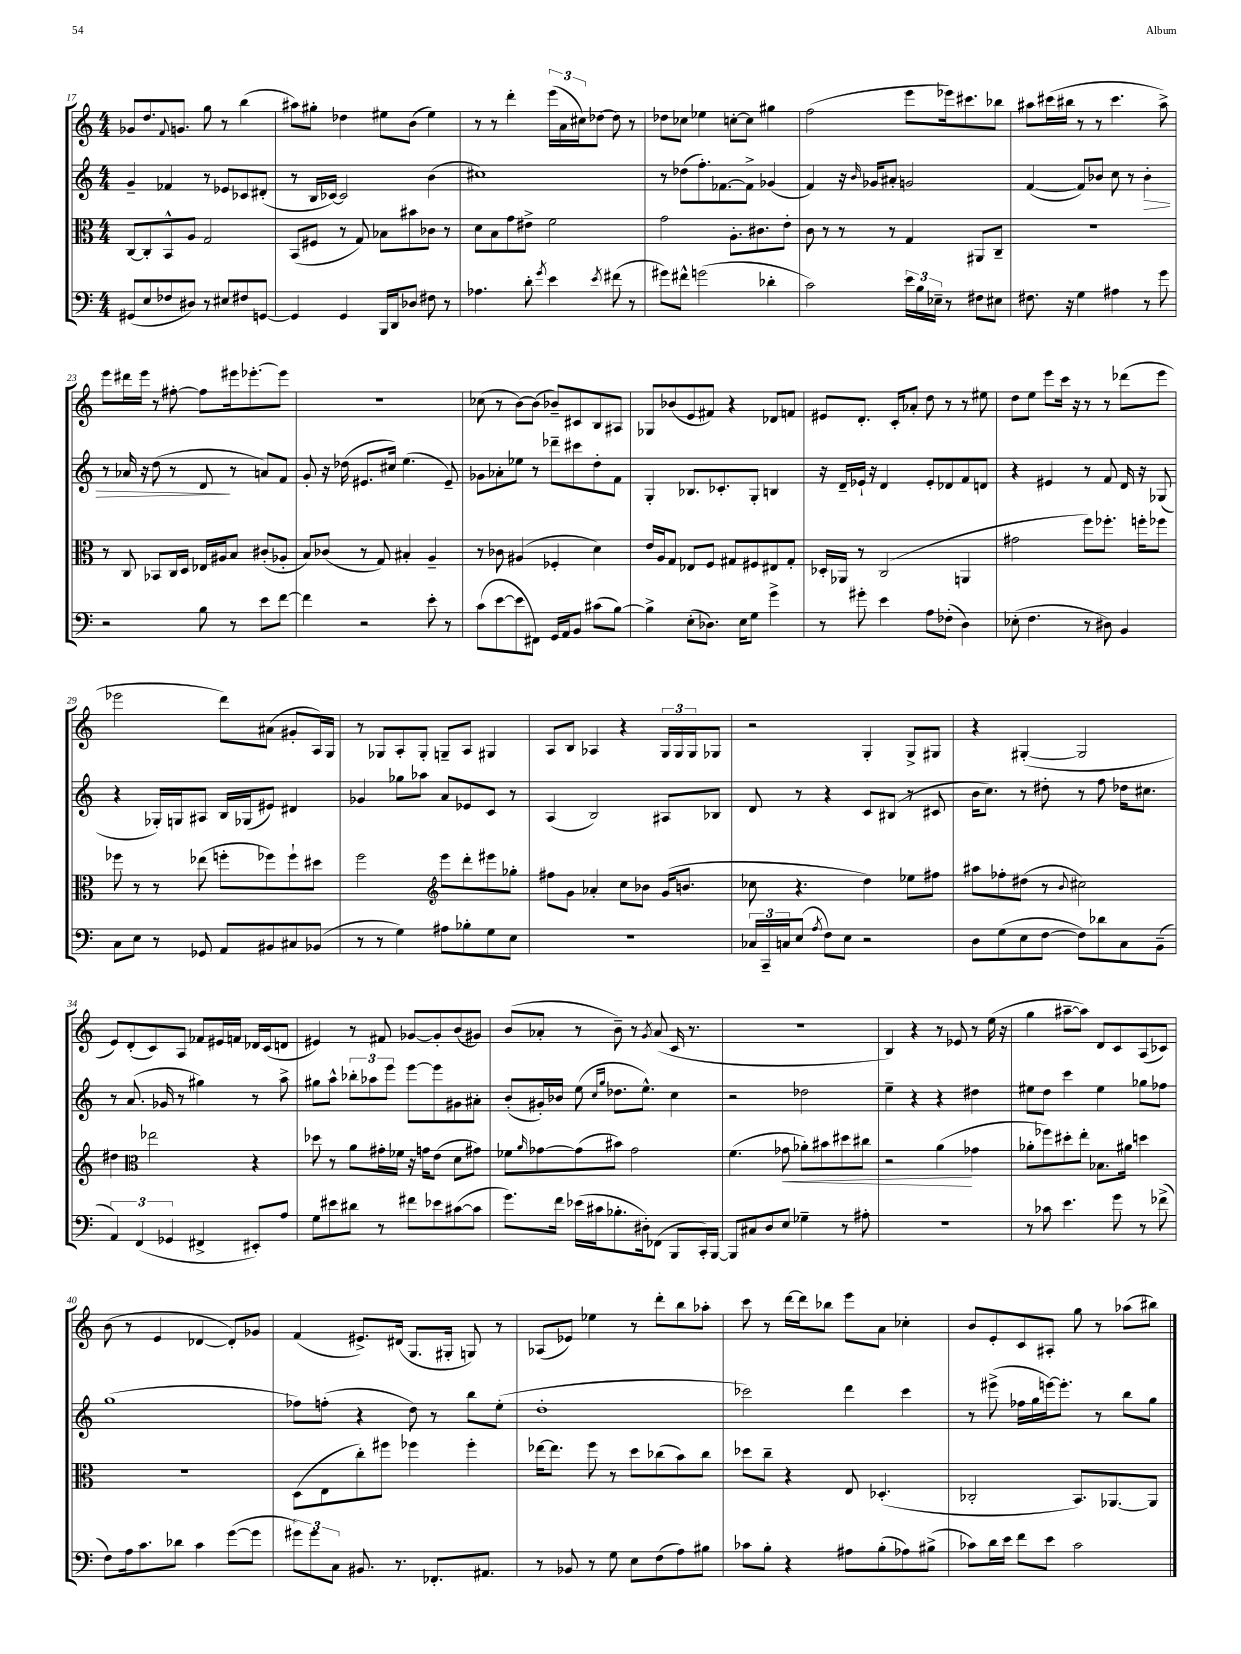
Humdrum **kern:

**kern	**kern	**kern	**kern
*staff4	*staff3	*staff2	*staff1
*clefF4	*clefC3	*clefG2	*clefG2
*k[]	*k[]	*k[]	*k[]
*M4/4	*M4/4	*M4/4	*M4/4
(8GG#	[8C	4g~	8g-
8E	8C']	.	8.dd
8F-	8BB^^	4f-	.
.	.	.	8qqf
.	.	.	8.g
8D#)	8A	.	.
8r	2G	8r	8gg
8E#	.	8e-	8r
8F#	.	8c-	(4bb
[8GG	.	(8d#'	.
=	=	=	=
4GG]	(8BB	8r	8aa#)
.	8F#	16B	8gg#'
.	.	[16c-)	.
4GG	8r	2c-]	4dd-
.	8G)	.	.
16BBB	8B-	.	8ee#
16DD	.	.	.
8D-	8b#	.	(8b
8F#	8c-	(4b	4ee#)
8r	8r	.	.
=	=	=	=
4.A-	8d	1cc#)	8r
.	8B	.	8r
.	8g	.	4ddd'
8d'	8e#^	.	.
8qg	.	.	.
4e	2f	.	(24eee
.	.	.	24a
.	.	.	24cc#)
.	.	.	[8dd-
8qe	.	.	.
(8f#	.	.	8dd-]
8r	.	.	8r
=	=	=	=
8g#)	2g	8r	8dd-
8f#^^	.	(8dd-	8cc-
(2g	.	8.ff')	4ee-
.	.	[8.f-	.
.	8.A'	.	[8cc'
.	.	8f-^]	8cc]
.	8.c#	.	.
4d-'	.	(4g-	4gg#
.	8e'	.	.
=	=	=	=
2c)	8c	4f)	(2ff
.	8r	.	.
.	8r	16r	.
.	.	16qqb	.
.	.	16g-	.
.	8r	8a#'	.
24e	4G	2g	8eee
24B	.	.	.
24E-~	.	.	.
8r	.	.	16eee-)
.	.	.	8.ccc#
8F#	8AA#	.	.
8E#	8C~	.	8bb-
=	=	=	=
8.F#	1r	([4f	8aa#
.	.	.	(16ccc#
16r	.	.	16bb#
4G	.	8f])	8r
.	.	8b-	8r
4A#	.	8cc	4.ccc#
.	.	8r	.
8r	.	4b-'	.
8g	.	.	8aa#^)
=	=	=	=
2r	8r	8r	8eee
.	8C	16a-	16ddd#
.	.	16r	16eee
.	8BB-	(8dd	8r
.	16C	8r	[8ff#'
.	16D	.	.
8B	16E-	8d	8ff#]
.	16A#	.	.
8r	8B	8r	16eee#
.	.	.	[8.eee-'
8e	(8c#'	8a)	.
[8f	8A-'	8f	8eee-]
=	=	=	=
4f]	8B)	8g'	1r
.	(8c-	16r	.
.	.	(16dd-	.
2r	8r	8.e#	.
.	8G)	.	.
.	.	16cc#)	.
.	4B#'	(4.ee	.
8e'	4A~	.	.
8r	.	8e#~)	.
=	=	=	=
(8c	8r	8g-	(8cc-
[8e	8c-	8a-'	8r
8e]	(4A#	8ee-	[8b)
8FF#)	.	8r	(8b]
16GG	4F-'	8ddd-~	8b-~)
16AA	.	.	.
8BB	.	8ccc#	8c#
(8c#	4d)	8dd'	8B
[8B)	.	8f	8A#
=	=	=	=
4B^]	16e	4G'	8G-
.	16A	.	.
.	8G	.	(8b-
(8E'	8E-	8.B-	8e
8.D-)	8F	.	8f#)
.	.	8.c-'	.
.	8G#	.	4r
16E	.	.	.
8G	8F#	8G'	.
4g^	8E#	4B	8d-
.	8G#'	.	8f
=	=	=	=
8r	16D-'	16r	8e#
.	16AA-	16d~	.
8g#'	8r	16e-`	8.d'
.	.	16r	.
4e	(2C	4d	.
.	.	.	16c'
.	.	.	8a-'
8A	.	8e-'	8dd
(8F-'	.	8d-	8r
4D)	4AA	8f	8r
.	.	8d	8ee#
=	=	=	=
(8E-'	2g#	4r	8dd
4.F	.	.	8ee
.	.	4e#	8eee
.	.	.	16ccc
.	.	.	16r
8r	8ff)	8r	8r
8D#)	8.ff-'	8f	8r
4BB	.	16d	(8ddd-
.	16ff'	16r	.
.	8ff-	(8G-	8eee
=	=	=	=
8C	8ff-	4r	2eee-
8E	8r	.	.
8r	8r	16G-')	.
.	.	16G	.
8GG-	(8ee-	8A#	.
8AA	8ff'	16B	8ddd)
.	.	(16G-	.
8BB#	8ff-)	8e#)	(8a#
8C#	8ff-`	4d#	8g#'
(8BB-	8dd#	.	16A)
.	.	.	16G
=	=	=	=
8r	2ff	4g-	8r
8r	.	.	8G-
4G)	.	8gg-	8A'
.	.	8aa-	8G-'
*	*clefG2	*	*
8A#	8eee	8a	8G~
8B-'	8ddd'	8e-	8A
8G	8eee#	8c	4G#
8E	8gg-'	8r	.
=	=	=	=
1r	8ff#	(4A	8A
.	8g	.	8B
.	4a-'	2B)	4A-
.	8cc	.	4r
.	8b-	.	.
.	(16g	8A#	24G
.	.	.	24G
.	8.b	.	.
.	.	.	24G
.	.	8B-	8G-
=	=	=	=
24C-	8cc-	8d	2r
24CC~	.	.	.
24C	.	.	.
(8E	4.r	8r	.
8qA	.	.	.
8F)	.	4r	.
8E	.	.	.
2r	4dd)	8c	4G'
.	.	(8B#	.
.	8ee-	8r	8G^
.	8ff#	8c#	8G#
=	=	=	=
8D	8aa#	16b	4r
.	.	8.cc)	.
(8G	8ff-'	.	.
8E	(8dd#	8r	([4G#'
[8F	8r	8dd#'	.
.	8qqb	.	.
8F])	2cc#)	8r	2G#]
8d-	.	8ff	.
8C	.	16dd-	.
.	.	8.cc#	.
(8BB~	.	.	.
=	=	=	=
6AA)	4dd#	8r	8e)
.	.	(8.a	(8d'
(6FF	.	.	.
*	*clefC3	*	*
.	2ee-	.	8c)
.	.	16g-	.
6GG-	.	.	.
.	.	8r	8A
4FF#^	.	4gg#)	8f-
.	.	.	16e#
.	.	.	16f
8EE#')	4r	8r	16d-
.	.	.	(16c
8A	.	8aa^	8d
=	=	=	=
8G	8dd-	8gg#	4e#)
8e#	8r	8aa^^	.
8d#	8a	12bb-'	8r
.	.	12aa-	.
8r	16g#'	.	8f#
.	.	12eee	.
.	16f-	.	.
8f#	16r	[8eee	[8g-
.	16g	.	.
8e-	(8e	8eee]	8g-']
([8c#	8d	8g#	(8b
8c#]	8g#)	8a#'	8g#)
=	=	=	=
8.g)	8f-	(8b'	(8b
.	16qqa	.	.
.	[8g-	16g#')	8a-'
16f	.	16b-	.
(16e-	(8g-]	(8ee	8r
16c#	.	.	.
.	.	16qqcc	.
.	.	16qqgg	.
8.B-'	8b#)	8.dd-	8b~)
.	2g-	.	8r
16D#')	.	8.ee^^)	.
.	.	.	8qg
(8FF-	.	.	(8a-
8BBB	.	4cc	16c
.	.	.	8.r
16CC')	.	.	.
[16BBB	.	.	.
=	=	=	=
8BBB]	(4.f	2r	1r
8C#	.	.	.
8D	.	.	.
8E	8g-	.	.
4G-~	8a-')	2dd-	.
.	8b#	.	.
8r	8dd#	.	.
8A#'	8cc#	.	.
=	=	=	=
1r	2r	4ee~	4B)
.	.	4r	4r
.	(4a	4r	8r
.	.	.	8e-
.	4g-	4dd#	8r
.	.	.	(16ee
.	.	.	16r
=	=	=	=
8r	8a-'	8ee#	4gg
8c-	8ff-)	8dd	.
4.e	8dd#'	4ccc	[8aa#~
.	8ee'	.	8aa#])
.	8.B-	4ee#	8d
8g	.	.	8c
.	16a#	.	.
8r	4dd	8gg-	(8A
(8f-^	.	8ff-	8c-)
=	=	=	=
8F)	1r	(1gg	(8b
16A	.	.	8r
8.c	.	.	.
.	.	.	4e
8d-	.	.	.
4c	.	.	[4d-
([8g	.	.	8d-'])
8g]	.	.	8g-
=	=	=	=
12g#)	(8D	8ff-)	(4f
12g#	.	.	.
.	8E	(8ff'	.
12C	.	.	.
8.BB#	8cc')	4r	8.e#^)
.	8ff#	.	.
8.r	.	.	(16d#
.	4ff-	8dd)	8.G
8.FF-'	.	8r	.
.	.	.	16G#'
.	4ff-'	8bb	8G)
8.AA#	.	.	.
.	.	(8ee'	8r
=	=	=	=
8r	[16ee-	1dd'	(8A-
.	8.ee-]	.	.
8BB-	.	.	8e-)
8r	8ff	.	4ee-
8G	8r	.	.
8E	8dd	.	8r
(8F	(8cc-	.	8ddd'
8A)	8b)	.	8bb
8B#	8cc-	.	8aa-'
=	=	=	=
8c-	8dd-	2ccc-)	8ccc
8B'	8cc~	.	8r
4r	4r	.	[16ddd
.	.	.	16ddd]
.	.	.	8bb-
8A#	8E	4ddd	8eee
(8B'	(4.D-'	.	8a
8A-)	.	4ccc-	4cc-'
(8B#^	.	.	.
=	=	=	=
8c-)	2C-'	8r	8b
16d	.	(8eee#^	8e'
16e	.	.	.
8f	.	16ff-	8c
.	.	16gg	.
8e	.	[16eee)	8A#'
.	.	8.eee']	.
2c-	8.BB)	.	8gg
.	.	8r	8r
.	[8.AA-	.	.
.	.	8bb	(8aa-
.	8AA-]	8gg	8bb#)
==	==	==	==
*-	*-	*-	*-
